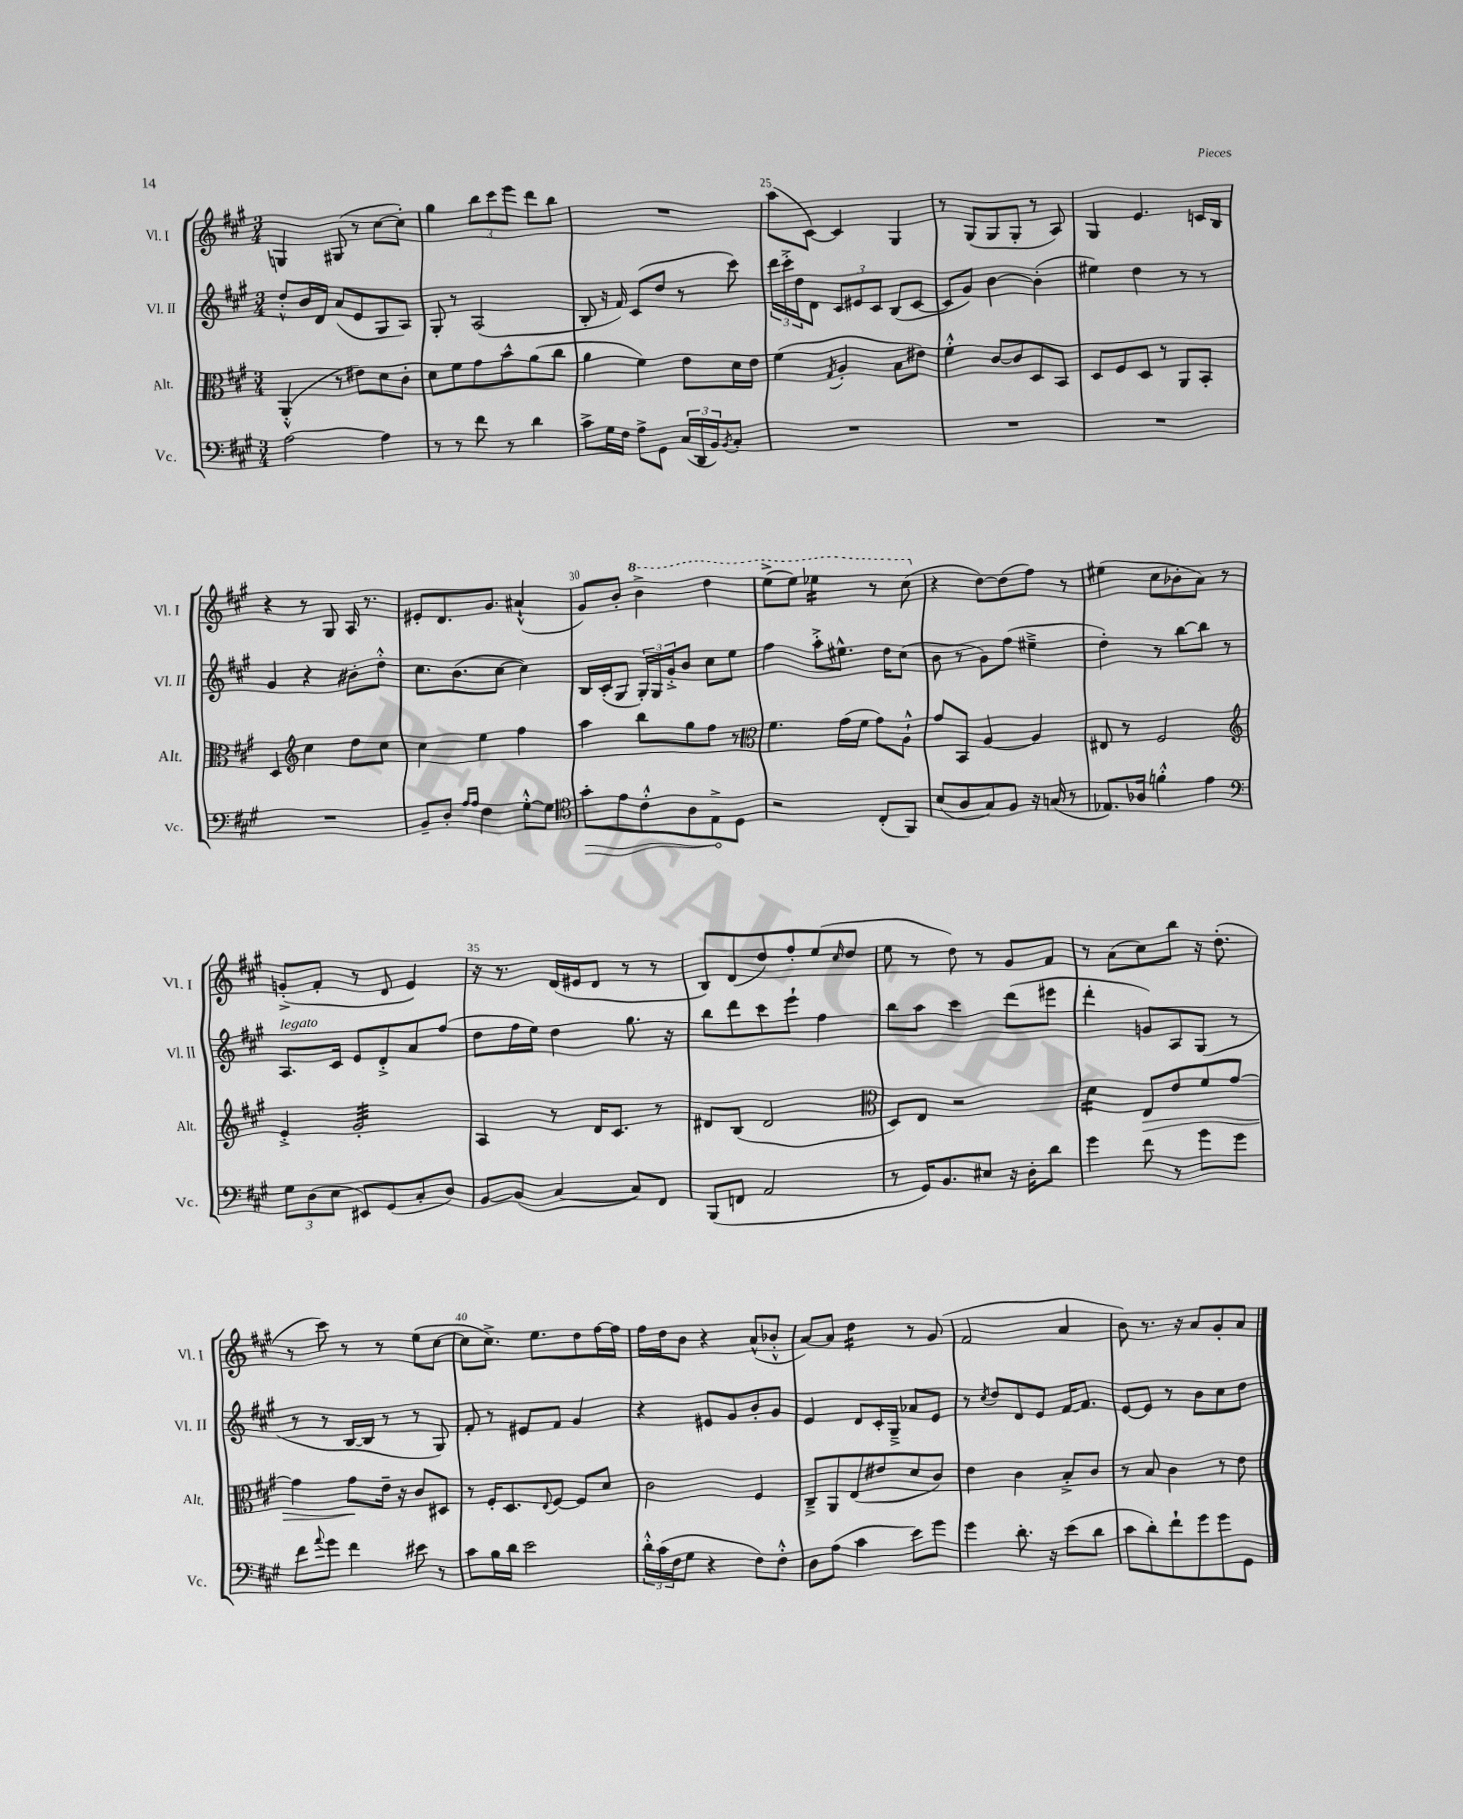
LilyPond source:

<<
\new StaffGroup <<
\new Staff = "s0" \with { instrumentName = "Vl. I" shortInstrumentName = "Vl. I" } {
    \clef treble \key a \major \numericTimeSignature \time 3/4
    g4 gis8( r8 cis''8~ cis''8-.) |
    gis''4 \tuplet 3/2 { b''8 cis'''8 e'''8 } d'''8 b''8 |
    R2. |
    a''8( cis'8~) cis'4 gis4 |
    r8 gis8( gis8 gis8-. r8 a8) |
    gis4 e'4. c'16 b16 |
    r4 r8 gis8 a16 r8. |
    eis'8-. d'8. gis'8. ais'4-!-^( |
    gis'8) b'8-. \ottava #1 b''4-> d'''4 |
    e'''8->( e'''8) ees'''4:16 r8 cis'''8( \ottava #0 |
    r4 d''8~) d''8( fis''8) r8 |
    eis''4( cis''8 bes'8-. a'8) r8 |
    g'8-.->( fis'8-. r8 d'8 e'4) |
    r16 r8. d'16( eis'16 d'8 r8 r8 |
    b8) d'8( d''8) fis''8-. e''8( \grace { cis''16 } d''8 |
    e''8 r8 d''8) r8 gis'8 fis'8 |
    r8 a'8( cis''8) b''8 r16 d''8.-.( |
    r8 cis'''8) r8 r8 e''8( cis''8~ |
    cis''8 cis''8.->) e''8. d''8 fis''16~ fis''16 |
    fis''16 d''16 b'8 r4 a'8-^( bes'8-.-^ |
    a'8~) a'8 d''4:16 r8 gis'8( |
    fis'2 a'4 |
    b'8) r8. r16 a'8 gis'8-. a'8 \bar "|." |
}
\new Staff = "s1" \with { instrumentName = "Vl. II" shortInstrumentName = "Vl. II" } {
    \clef treble \key a \major \numericTimeSignature \time 3/4
    d''8-.-^ b'16 d'16 a'8( e'8 gis8 a8) |
    gis8-. r8 a2( |
    b8-. r16 fis'16) cis'8( d''8 r8 cis'''8) |
    \tuplet 3/2 { d'''16 cis'''16-.-> d''16 } d'8 \tuplet 3/2 { cis'8 eis'8 cis'8 } b8( cis'8~ |
    cis'8 gis'8) b'4~ b'4-.( |
    eis''4) d''4 r8 r8 |
    gis'4 r4 bis'8-. d''8-.-^ |
    cis''8. b'8.( cis''8~ cis''4) |
    b16 cis'16-.( gis8 \tuplet 3/2 { gis16-.) gis16 gis'16-.-> } b'8 cis''8 e''8 |
    fis''4 a''8-.-> eis''8.-^ d''16 cis''8( |
    b'8 r8 gis'8) fis''8( eis''4---> |
    d''4-.) r8 b''8~ b''8 r8 |
    a8.^\markup { \italic "legato" } cis'16 e'8 d'8-.-> a'8 fis''8( |
    d''8 fis''16 e''16) d''4 gis''8. r16 |
    b''8 d'''8 cis'''8 e'''8-! fis''4 |
    b''8 a''8 cis'''4 d'''8( eis'''8 |
    d'''4-. g'8) a8 gis8( r8 |
    r8 r8 b16~ b16 r8 r8 gis8) |
    fis'8-. r8 eis'8 fis'8 gis'4 |
    r4 eis'8 gis'8 b'8-. gis'8 |
    e'4 d'8 cis'16-. gis16---> aes'8 e'8 |
    r8 \acciaccatura { cis''8 } d''8 d'8 e'8 fis'16~ fis'8. |
    e'8~ e'8 r8 b'8 cis''8 d''8 \bar "|." |
}
\new Staff = "s2" \with { instrumentName = "Alt." shortInstrumentName = "Alt." } {
    \clef alto \key a \major \numericTimeSignature \time 3/4
    a,4-.-^( r8 eis'8) d'8 cis'8-. |
    d'8 fis'8 gis'8 b'8-^ a'8( cis''8 |
    a'4 fis'4) e'8 d'16 e'16 |
    fis'4( \acciaccatura { gis8 } a4-. b8 eis'8) |
    fis'4-.-^ cis'8~ cis'8 d8 b,8 |
    d8 fis8 d8 r8 a,8 b,8-. |
    d4 \clef treble cis''4 d''8 cis''8 |
    cis''4 e''4 fis''4 |
    a''4 b''8 gis''8 fis''8 r8 |
    \clef alto fis'4. gis'16( fis'16 gis'8) a8-!-^ |
    gis'8 b,8 a4~ a4 |
    eis8 r8 fis2 |
    \clef treble e'4-.-> gis'2:32-. |
    a4 r8 d'16 cis'8. r8 |
    dis'8 b8( dis'2 |
    \clef alto d8) e8 r2 |
    d'4:16 e8\> e'8 fis'8 gis'8~ |
    gis'4 gis'8\! e'16-- r16 cis'8 dis8 |
    r8 fis16-. d8. \appoggiatura { e8 } fis8~ fis8 d'8 |
    cis'2 fis4 |
    cis8---> a,8 e8( eis'8 d'8 cis'8) |
    e'4 cis'4 b8-.-> cis'8 |
    r8 b8 cis'4 r8 e'8 \bar "|." |
}
\new Staff = "s3" \with { instrumentName = "Vc." shortInstrumentName = "Vc." } {
    \clef bass \key a \major \numericTimeSignature \time 3/4
    a2~ a4 |
    r8 r8 fis'8 r8 d'4 |
    cis'8-> gis16 fis16 a8-> gis,8 \tuplet 3/2 { cis16( d,16 b,16) } \acciaccatura { b,8 } cis8-. |
    R2. |
    R2. |
    R2. |
    R2. |
    b,8-- d8-. \grace { a16 a16 } fis4 gis8~-.-^ gis8 |
    \clef tenor \once \override Hairpin.circled-tip = ##t gis'8-.\> e'8 cis'8-.-^ a8 e8->\! d8 |
    r2 cis8-.( fis,8) |
    b8( a8 gis8) fis8 r16 g16( r8 |
    ees8.) aes16 f'4-.-^ e'4 |
    \clef bass \tuplet 3/2 { gis8 d8( e8 } eis,8) gis,8( cis8-. d8) |
    b,8~ b,8( cis4~ cis8) fis,8 |
    b,,8( f,8 a,2 |
    r8 gis,16) b,8. eis8 r16 d16-. d'8 |
    gis'4 fis'8 r8 gis'8 gis'8 |
    fis'8 \appoggiatura { a'8 } gis'8 fis'4 eis'8 r8 |
    cis'8 b16 d'16 e'2 |
    \tuplet 3/2 { d'16-.-^ cis'16( fis16 } gis8 r4 fis8) fis8-.-^ |
    d8 a8( cis'4 e'8) gis'8 |
    gis'4 d'8.-. r16 e'8( d'8 |
    cis'8 d'8-.) fis'8-! gis'8 gis'8 gis,8 \bar "|." |
}
>>
>>
\layout { \context { \Score currentBarNumber = #22 \override BarNumber.break-visibility = ##(#f #t #t) barNumberVisibility = #(every-nth-bar-number-visible 5) } }
